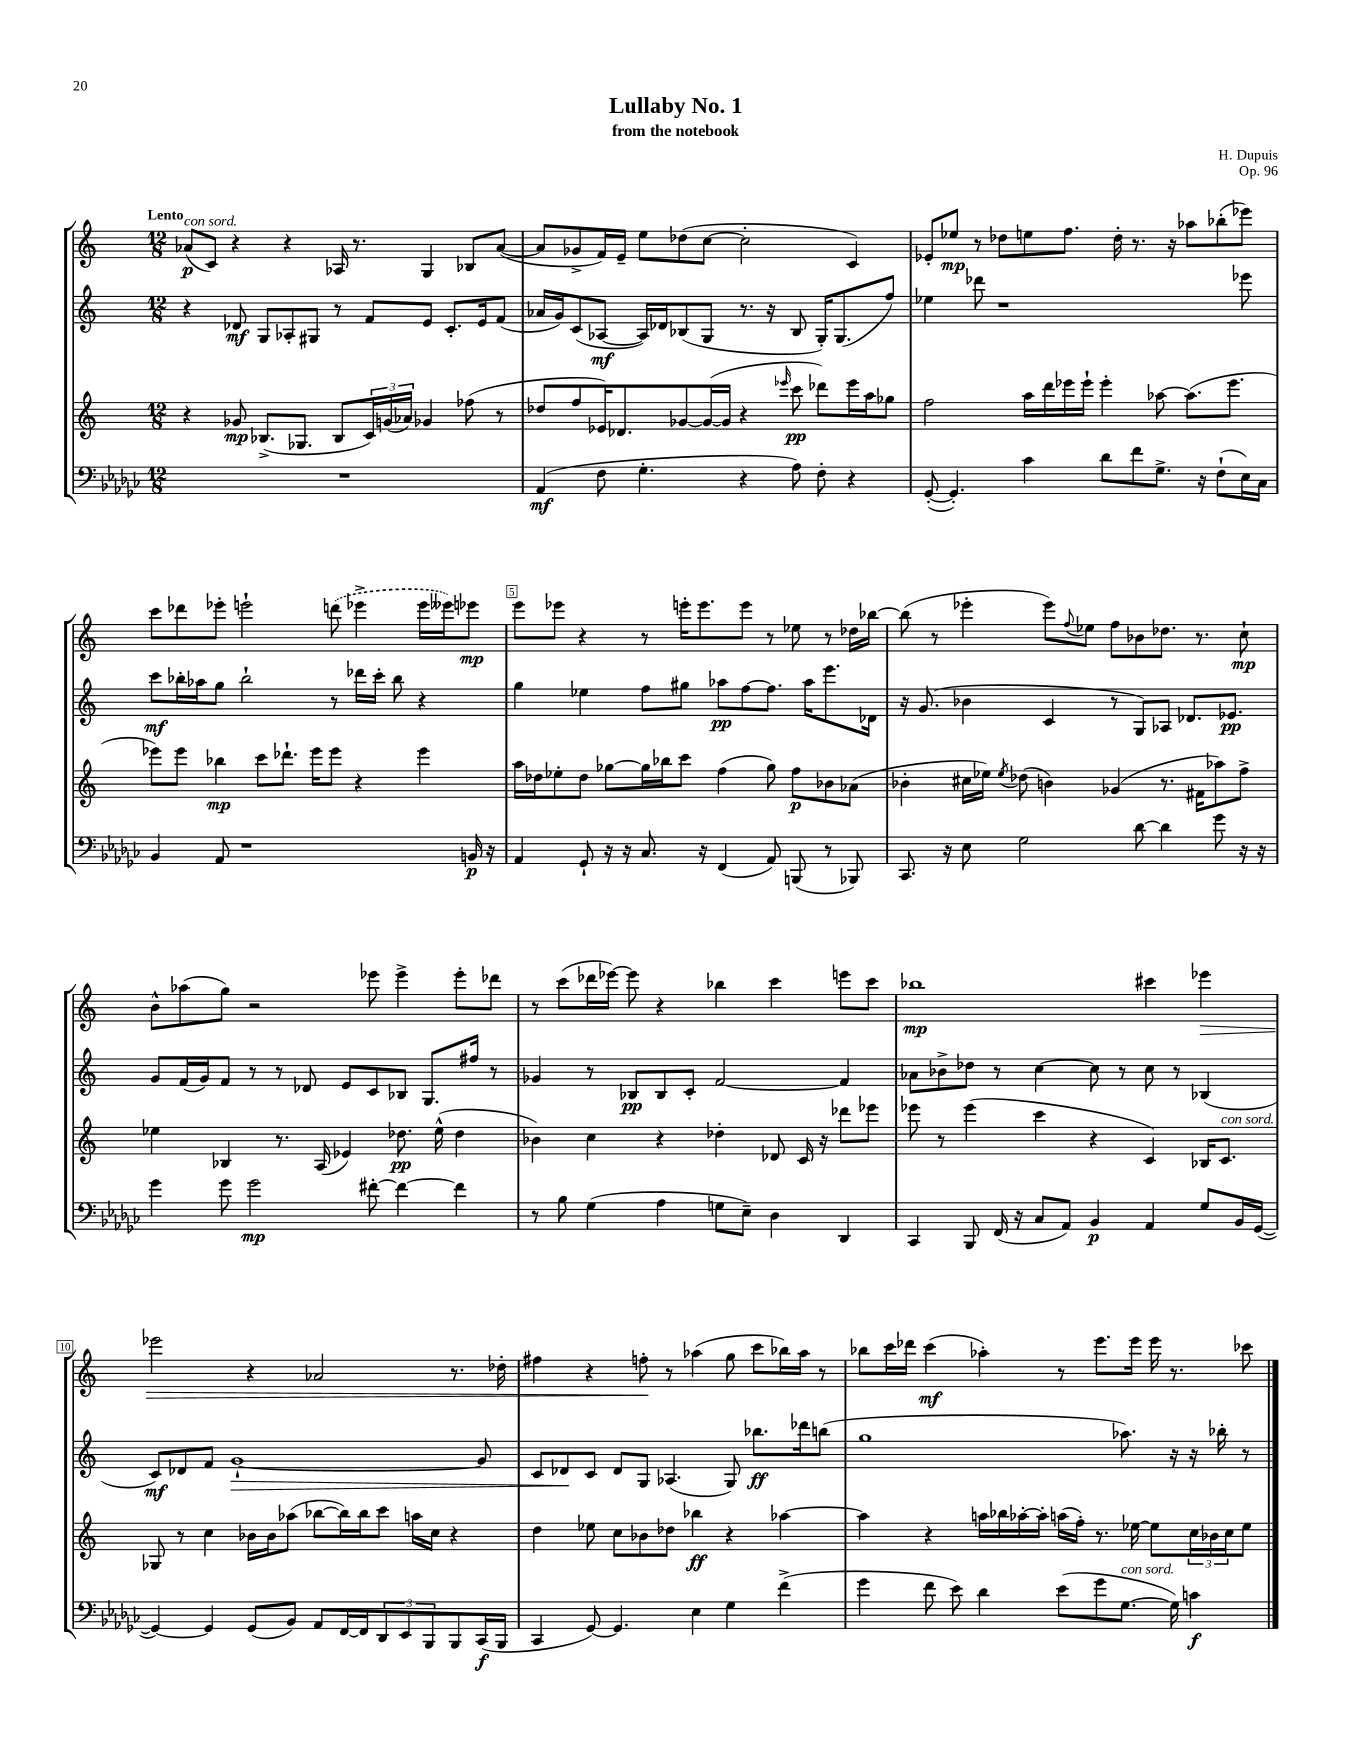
\header { title = "Lullaby No. 1" composer = "H. Dupuis" subtitle = "from the notebook" opus = "Op. 96" }
<<
\new StaffGroup <<
\new Staff = "s0" {
    \clef treble \key c \major \numericTimeSignature \time 12/8 \tempo "Lento"
    aes'8\p^\markup { \italic "con sord." }( c'8) r4 r4 aes16 r8. g4 bes8 aes'8~( |
    aes'8 ges'8-> f'16) e'16-- e''8 des''8( c''8~ c''2-. c'4) |
    ees'8-. ees''8\mp r8 des''8 e''8 f''8. des''16-. r8. r16 aes''8 bes''8-.( ees'''8) |
    c'''8 des'''8 ees'''8-. e'''2-! \once \slurDashed d'''8( ees'''4-> ees'''16 eeses'''16) ees'''8\mp |
    e'''8 ees'''8 r4 r8 e'''16-. e'''8. e'''8 r8 ees''8 r8 des''16 bes''16~ |
    bes''8( r8 ees'''4-. ees'''8) \appoggiatura { f''8 } ees''8 f''8 bes'8 des''8. r8. c''8-!\mp |
    b'8-^ aes''8( g''8) r2 ees'''8 ees'''4-> ees'''8-. des'''8 |
    r8 c'''8( des'''16 ees'''16~) ees'''8 r4 bes''4 c'''4 e'''8 c'''8 |
    bes''1\mp cis'''4 ees'''4\> |
    ees'''2 r4 aes'2 r8. des''16-. |
    fis''4 r4 f''8-.\! r8 aes''4( g''8 c'''8 bes''16) aes''16 r8 |
    bes''8 c'''16 des'''16 c'''4\mf( aes''4-.) r8 e'''8. e'''16 e'''16 r8. ces'''8 \bar "|." |
}
\new Staff = "s1" {
    \clef treble \key c \major \numericTimeSignature \time 12/8
    r4 des'8\mf g8 aes8-. gis8 r8 f'8 e'8 c'8.-. e'16 f'8( |
    aes'16 g'16) c'8( aes8~\mf aes16) des'16 bes8( g8 r8. r16 bes8 g16-.) g8.( f''8) |
    ees''4 des'''8 r1 ees'''8 |
    c'''8\mf bes''16-. aes''16 g''8 bes''2-! r8 des'''16 c'''16-. bes''8 r4 |
    g''4 ees''4 f''8 gis''8 aes''8\pp f''8~ f''8. aes''16 e'''8. des'16 |
    r16 g'8.( bes'4 c'4 r8 g8) aes8 des'8. ees'8.\pp |
    g'8 f'16( g'16) f'8 r8 r8 des'8 e'8 c'8 bes8 g8. fis''16 r8 |
    ges'4 r8 bes8\pp bes8 c'8-. f'2~ f'4 |
    aes'8 bes'8-> des''8 r8 c''4~ c''8 r8 c''8 r8 bes4( |
    c'8\mf) des'8 f'8 g'1~-!\> g'8 |
    c'8 des'8\! c'8 des'8 g8 aes4.( g8) bes''8.\ff des'''16 b''8( |
    g''1 aes''8.) r16 r16 bes''16-. r8 \bar "|." |
}
\new Staff = "s2" {
    \clef treble \key c \major \numericTimeSignature \time 12/8
    r4 ges'8\mp bes8.->( ges8. bes8 \tuplet 3/2 { c'16) g'16( aes'16) } ges'4 fes''8( r8 |
    des''8 f''8 ees'16) des'8. ges'8~ ges'16~( ges'16 r4 \grace { ees'''16 } c'''8\pp des'''8) ees'''16 a''16 ges''8 |
    f''2 a''16 d'''16 ees'''16 ees'''16-! ees'''4-. aes''8~ aes''8.( ees'''8. |
    ees'''8) ees'''8 bes''4\mp c'''8 des'''8.-! ees'''16 ees'''8 r4 ees'''4 |
    a''16 des''16 ees''8-. des''8 ges''8~ ges''16 bes''16 c'''8 f''4( ges''8) f''8\p bes'8 aes'8( |
    bes'4-. cis''16 ees''16) \acciaccatura { ees''8 } des''8( b'4) ges'4( r8. fis'16 aes''8) f''8-> |
    ees''4 bes4 r8. a16( ees'4) des''8.\pp ees''16-^( des''4 |
    bes'4) c''4 r4 des''4-. des'8 c'16 r16 des'''8 ees'''8 |
    ees'''8 r8 ees'''4( c'''4 r4 c'4) bes16 c'8.^\markup { \italic "con sord." } |
    ges8 r8 c''4 bes'16 bes'16 aes''8( bes''8~ bes''16) bes''16 c'''8 a''16 c''16 r4 |
    d''4 ees''8 c''8 bes'8 des''8 bes''4\ff r4 aes''4~ |
    aes''4 r4 a''16 bes''16 aes''16~-. aes''16-. a''16( f''16-.) r8. ees''16~ ees''8 \tuplet 3/2 { c''16 bes'16 c''16 } ees''8 \bar "|." |
}
\new Staff = "s3" {
    \clef bass \key ges \major \numericTimeSignature \time 12/8
    R1. |
    aes,4\mf( f8 ges4.-. r4 aes8) f8-. r4 |
    ges,8~-.( ges,4.-.) ces'4 des'8 f'8 ges8.-> r16 f8-!( ees16) ces16 |
    bes,4 aes,8 r1 b,16\p r16 |
    aes,4 ges,8-! r16 r16 ces8. r16 f,4( aes,8) b,,8( r8 bes,,8) |
    ces,8. r16 ees8 ges2 des'8~ des'4 ges'8 r16 r16 |
    ges'4 ges'8 ges'2\mp fis'8~-. fis'4~ fis'4 |
    r8 bes8 ges4( aes4 g8 ees8--) des4 des,4 |
    ces,4 bes,,8 f,16( r16 ces8 aes,8) bes,4\p aes,4 ges8 bes,16 ges,16~( |
    ges,4~) ges,4 ges,8( bes,8) aes,8 f,16~ f,16 \tuplet 3/2 { des,8 ees,8 bes,,8 } bes,,8 ces,16\f( bes,,16 |
    ces,4 ges,8~) ges,4. ees4 ges4 f'4->( |
    ges'4 f'8 ees'8) des'4 ees'8( ges'8 ges8.~^\markup { \italic "con sord." } ges16) c'4\f \bar "|." |
}
>>
>>
\layout { \context { \Score \override BarNumber.break-visibility = ##(#f #t #t) barNumberVisibility = #(every-nth-bar-number-visible 5) \override BarNumber.stencil = #(make-stencil-boxer 0.1 0.3 ly:text-interface::print) } }
